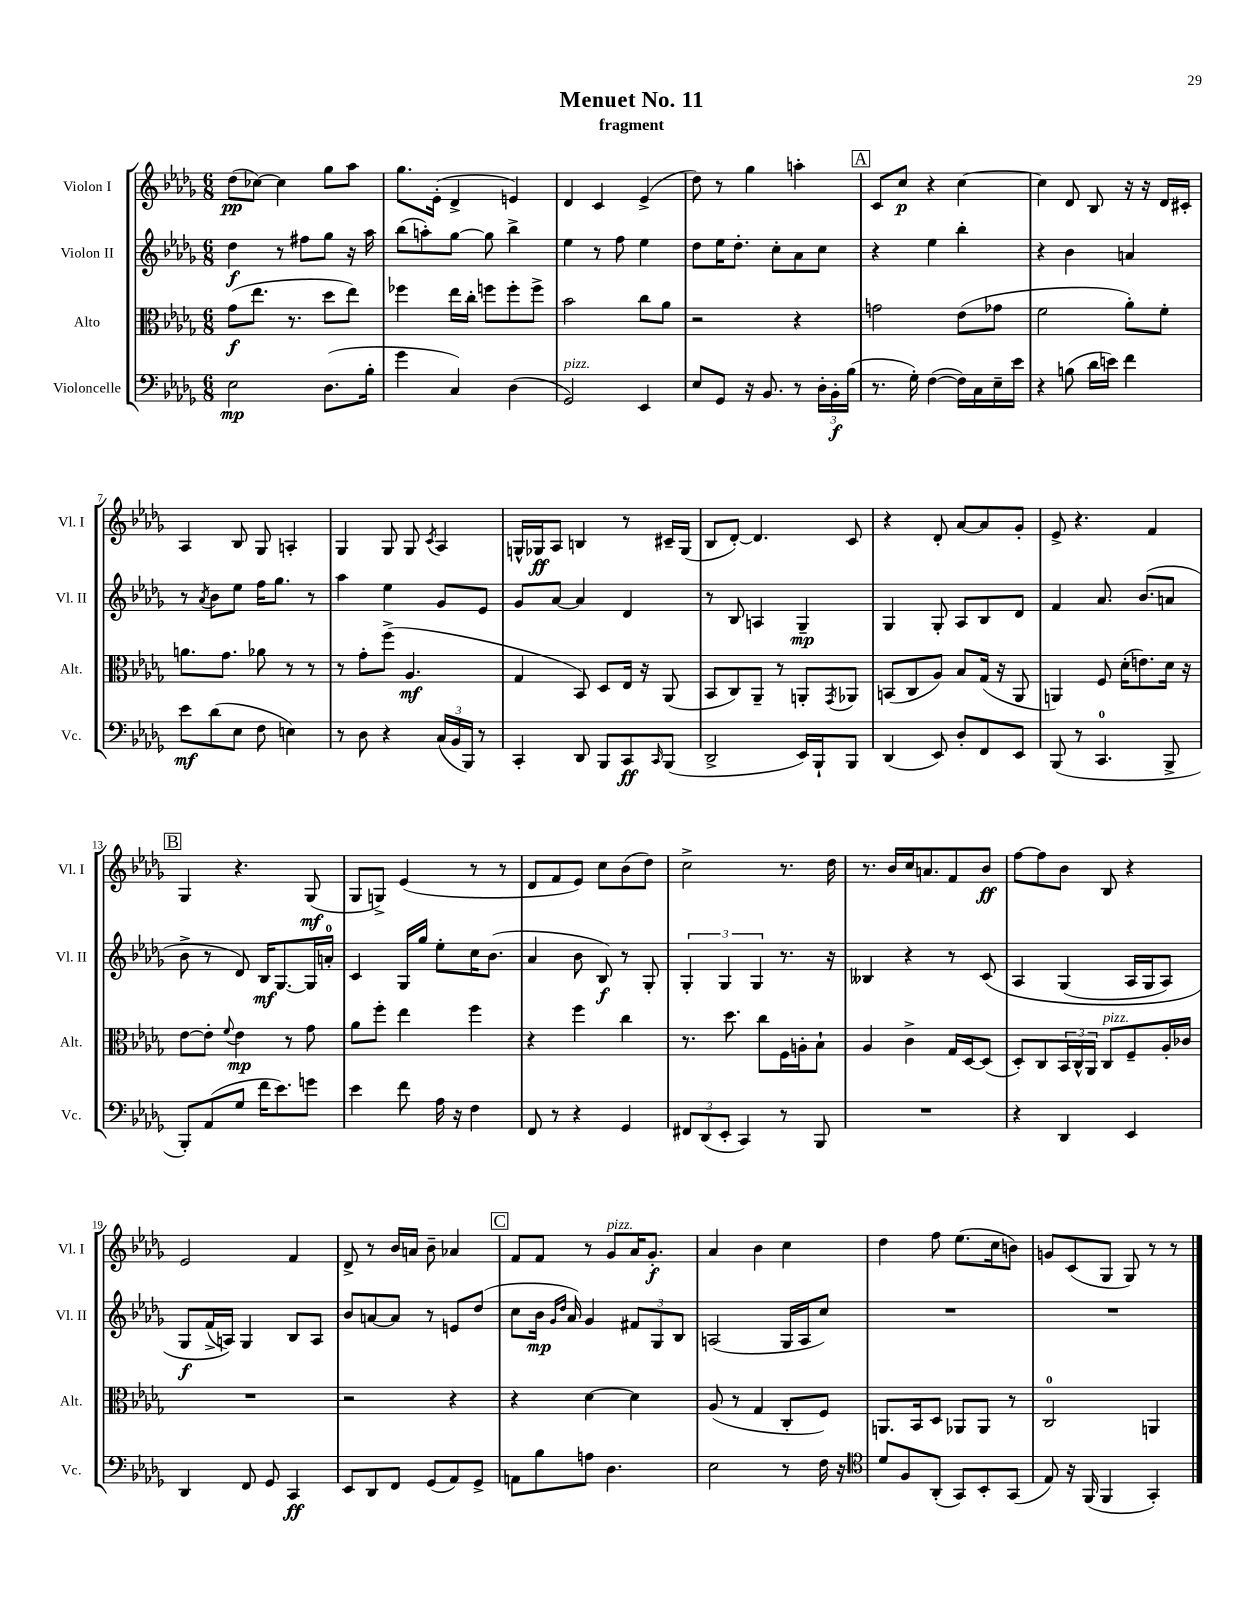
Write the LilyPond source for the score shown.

\header { title = "Menuet No. 11" subtitle = "fragment" }
<<
\new StaffGroup <<
\new Staff = "s0" \with { instrumentName = "Violon I" shortInstrumentName = "Vl. I" } {
    \clef treble \key des \major \numericTimeSignature \time 6/8
    des''8\pp( ces''8~) ces''4 ges''8 aes''8 |
    ges''8. ees'16-.( des'4-> e'4) |
    des'4 c'4 ees'4->( |
    des''8) r8 ges''4 a''4-. |
    \mark \markup { \box "A" } c'8 c''8\p r4 c''4~ |
    c''4 des'8 bes8 r16 r16 des'16 cis'16-. |
    aes4 bes8 ges8 a4-. |
    ges4 ges8 ges8 \acciaccatura { c'8 } aes4 |
    g16-^ ges16\ff aes8 b4 r8 cis'16-- ges16( |
    bes8 des'8~-.) des'4. c'8 |
    r4 des'8-. aes'8~ aes'8 ges'8-. |
    ees'8-> r4. f'4 |
    \mark \markup { \box "B" } ges4 r4. ges8\mf( |
    ges8 g8->) ees'4( r8 r8 |
    des'8 f'8 ees'8) c''8 bes'8( des''8) |
    c''2-> r8. des''16 |
    r8. bes'16 c''16 a'8. f'8 bes'8\ff |
    f''8~ f''8 bes'8 bes8 r4 |
    ees'2 f'4 |
    des'8-> r8 bes'16 a'16 bes'8-- aes'4 |
    \mark \markup { \box "C" } f'8 f'8 r8 ges'8^\markup { \italic "pizz." } aes'16 ges'8.-.\f |
    aes'4 bes'4 c''4 |
    des''4 f''8 ees''8.( c''16 b'8) |
    g'8 c'8( ges8 ges8) r8 r8 \bar "|." |
}
\new Staff = "s1" \with { instrumentName = "Violon II" shortInstrumentName = "Vl. II" } {
    \clef treble \key des \major \numericTimeSignature \time 6/8
    des''4\f r8 fis''8 ges''8 r16 aes''16 |
    bes''8( a''8-.) ges''8~ ges''8 bes''4-> |
    ees''4 r8 f''8 ees''4 |
    des''8 ees''16 des''8.-. c''8-. aes'8 c''8 |
    \mark \markup { \box "A" } r4 ees''4 bes''4-. |
    r4 bes'4 a'4 |
    r8 \acciaccatura { aes'8 } bes'8 ees''8 f''16 ges''8. r8 |
    aes''4 ees''4 ges'8 ees'8 |
    ges'8 aes'8~ aes'4 des'4 |
    r8 bes8 a4 ges4--\mp |
    ges4 ges8-. aes8 bes8 des'8 |
    f'4 aes'8. bes'8.( a'8 |
    \mark \markup { \box "B" } bes'8-> r8 des'8) bes16\mf ges8.~ ges16 a'16-0-. |
    c'4 ges16 ges''16 ees''8-. c''16 bes'8.( |
    aes'4 bes'8 bes8\f) r8 ges8-. |
    \tuplet 3/2 { ges4-. ges4 ges4 } r8. r16 |
    beses4 r4 r8 c'8\( |
    aes4 ges4( aes16 ges16 aes8) |
    ges8\f f'16->( a16)\) ges4 bes8 a8 |
    bes'8 a'8~ a'8 r8 e'8 des''8( |
    \mark \markup { \box "C" } c''8 bes'16\mp \grace { ges'16 des''16 } aes'16) ges'4 \tuplet 3/2 { fis'8 ges8 bes8 } |
    a2( ges16 a16 c''8) |
    R2. |
    R2. \bar "|." |
}
\new Staff = "s2" \with { instrumentName = "Alto" shortInstrumentName = "Alt." } {
    \clef alto \key des \major \numericTimeSignature \time 6/8
    ges'8\f( ees''8. r8. des''8 ees''8) |
    fes''4 ees''16 c''16-. f''8 f''8-. f''8-> |
    bes'2 c''8 aes'8 |
    r2 r4 |
    \mark \markup { \box "A" } g'2 ees'8( ges'8 |
    f'2 aes'8-.) f'8-. |
    a'8. ges'8. aes'8 r8 r8 |
    r8 ges'8-. f''8->( aes4.\mf |
    ges4 bes,8) des8 ees16 r16 aes,8( |
    bes,8 c8) aes,8-- r8 a,8-. \acciaccatura { ges,8 } aes,8 |
    b,8( c8 aes8) bes8 ges16( r16 aes,8 |
    a,4) f8 des'16-.( e'8.) des'16 r16 |
    \mark \markup { \box "B" } ees'8~ ees'8-. \appoggiatura { f'8 } ees'4\mp r8 ges'8 |
    aes'8 f''8-. ees''4 f''4 |
    r4 f''4 c''4 |
    r8. des''8. c''8 f16 a16-. bes8-! |
    aes4 c'4-> ges16 des16~ des8( |
    des8-.) c8 \tuplet 3/2 { bes,16 c16-^ aes,16 } c8^\markup { \italic "pizz." } f8-- aes16-. ces'16 |
    R2. |
    r2 r4 |
    \mark \markup { \box "C" } r4 des'4~ des'4 |
    aes8( r8 ges4 c8-. f8) |
    a,8. bes,16 des8 aes,8 aes,8 r8 |
    c2-0 a,4 \bar "|." |
}
\new Staff = "s3" \with { instrumentName = "Violoncelle" shortInstrumentName = "Vc." } {
    \clef bass \key des \major \numericTimeSignature \time 6/8
    ees2\mp des8.( bes16-. |
    ges'4 c4) des4( |
    ges,2^\markup { \italic "pizz." }) ees,4 |
    ees8 ges,8 r16 bes,8. r8 \tuplet 3/2 { des16-. bes,16-.\f bes16( } |
    \mark \markup { \box "A" } r8. ges16-.) f4~( f16) c16 ees16-- ees'16 |
    r4 b8( des'16 e'16) f'4 |
    ees'8\mf des'8( ees8 f8 e4) |
    r8 des8 r4 \tuplet 3/2 { c16( bes,16 bes,,16) } r8 |
    c,4-. des,8 bes,,8 c,8\ff \grace { c,16 } bes,,8( |
    des,2-> ees,16) bes,,16-! bes,,8 |
    des,4( ees,8) des8-. f,8 ees,8 |
    bes,,8( r8 c,4.-0 bes,,8-> |
    \mark \markup { \box "B" } bes,,8-.) aes,8( ges8 f'16 ees'8.) g'8 |
    ees'4 f'8 aes16 r16 f4 |
    f,8 r8 r4 ges,4 |
    \tuplet 3/2 { fis,8 des,8( ees,8-. } c,4) r8 bes,,8 |
    R2. |
    r4 des,4 ees,4 |
    des,4 f,8 ges,8 c,4\ff |
    ees,8 des,8 f,8 ges,8( aes,8) ges,8-> |
    \mark \markup { \box "C" } a,8 bes8 a8 des4. |
    ees2 r8 f16 r16 |
    \clef tenor des'8 f8 aes,8-.( ges,8) bes,8-. ges,8( |
    ees8) r16 f,16( f,4 ges,4-.) \bar "|." |
}
>>
>>
